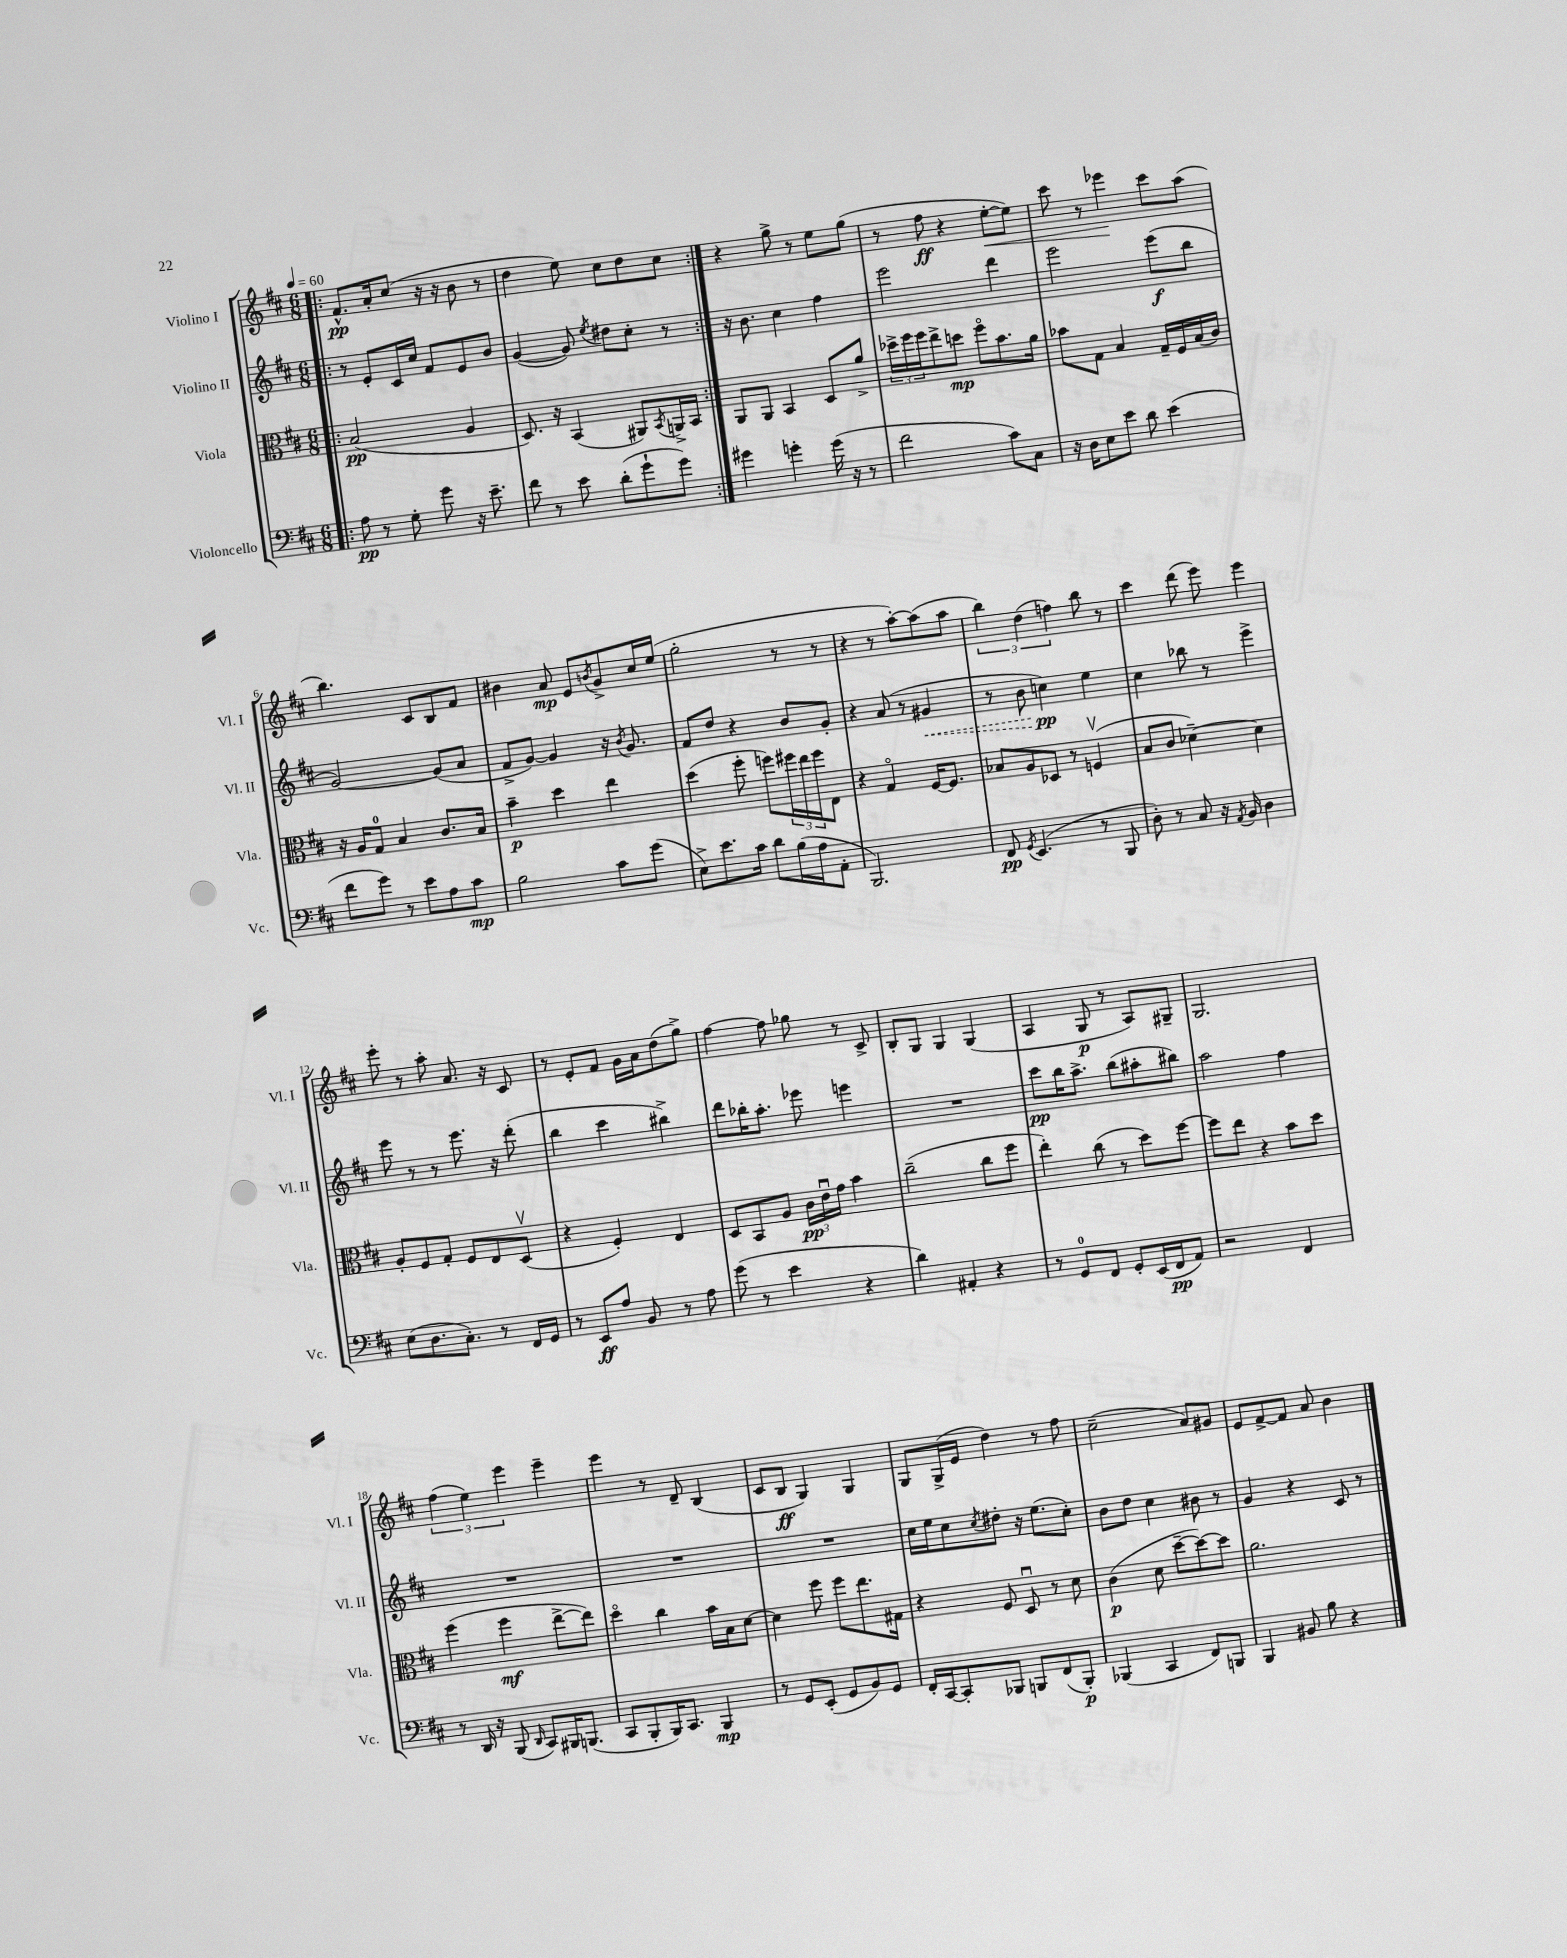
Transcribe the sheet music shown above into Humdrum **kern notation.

**kern	**kern	**kern	**kern
*staff4	*staff3	*staff2	*staff1
*clefF4	*clefC3	*clefG2	*clefG2
*k[f#c#]	*k[f#c#]	*k[f#c#]	*k[f#c#]
*M6/8	*M6/8	*M6/8	*M6/8
*MM60	*MM60	*MM60	*MM60
=!|:	=!|:	=!|:	=!|:
8A	(2B	8r	8.f#^^
8r	.	8e'	.
.	.	.	16a'
8G'	.	16c#	(8cc#
.	.	16cc#	.
8g	.	8f#	16r
.	.	.	16r
16r	4A	8e	8b
8.e~	.	.	.
.	.	8b	8r
=	=	=	=
8f#	8.D)	([4g	4dd
8r	.	.	.
.	16r	.	.
8e	(4BB	8g])	8ee)
.	.	8qee	.
(8d'	.	8dd#	8cc#
8g`	8AA#)	8cc#'	8dd
.	8qBB	.	.
8g)	16AA^	8r	8cc#
.	16BB	.	.
=:|!	=:|!	=:|!	=:|!
4g#	8AA	16r	4r
.	.	8.b	.
.	8AA	.	.
4g'	4BB	4cc#	8gg^
.	.	.	8r
(16g	8D	4ff#	8ee
16r	.	.	.
8r	8a^	.	(8gg
=	=	=	=
2f#	24dd-^	2eee	8r
.	24ff#	.	.
.	24ff#	.	.
.	8ee^	.	8ff#
.	8dd	.	4r
.	8ff#o	.	.
8c#)	8.b	4ddd	[8ee'
8C#	.	.	8ee])
.	16a	.	.
=	=	=	=
16r	8b-	2eee	8ccc#
16D	.	.	.
8E	8G	.	8r
8e	4B	.	4eee-
8d	.	.	.
(4e	16G~	(8eee	8ccc#
.	16F#	.	.
.	(16B	8bb	(8aa
.	16c#)	.	.
=	=	=	=
8f#	16r	[2g)	4.bb)
.	16A	.	.
8g)	8G	.	.
8r	4B	.	.
8e	.	.	8c#
8A	8.c#	(8g]	8B
8c#	.	8a	8f#
.	16B	.	.
=	=	=	=
2B	4b~	8f#^	4b#
.	.	[8g)	.
.	4dd	4g]	8a
.	.	.	8e
.	.	.	8qb
8c#	4ee	16r	8g^
.	.	8qb	.
.	.	8.g	.
(8g	.	.	16cc#
.	.	.	(16ee
=	=	=	=
8E^)	(4dd	8f#	2gg'
8.e	.	8dd	.
.	8ff#'	4r	.
16c#	.	.	.
8d	8ff)	.	.
(16B	24ff#	8b	8r
.	24ee	.	.
16A	.	.	.
.	24ff#	.	.
8AA'	8E	8g'	8r
=	=	=	=
2.BBB)	4r	4r	4r
.	4Go	(8a	8r
.	.	8r	[8aa')
.	[16F#	4g#	(8aa]
.	8.F#]	.	.
.	.	.	8aa
=	=	=	=
8FF#	8B-	8r	6bb)
8qGG	.	.	.
(4.EE	8A	8b	.
.	.	.	(6dd
.	8D-	4cc)	.
.	.	.	6ff)
.	8r	.	.
8r	(4Fv	4ee	8bb
8BBB	.	.	8r
=	=	=	=
8D')	8B	4cc#	4ccc#
8r	8c#	.	.
8C#	[4d-~)	8bb-	(8ddd
16r	.	8r	8eee)
8qAA	.	.	.
16BB	.	.	.
4D	4d-]	4eee^	4eee
=	=	=	=
(8E	8A'	8eee	8eee'
8.D	8F#	8r	8r
.	8G'	8r	8aa'
8.C#')	.	.	.
.	8F#	8.eee	8.a
8r	8E	.	.
.	.	16r	16r
16FF#	(8Dv	(8ddd'	8c#
16GG	.	.	.
=	=	=	=
8r	4r	4bb	8r
8EE	.	.	8e'
8A	4F#')	4ccc#	8f#
8BB	.	.	16g
.	.	.	16a
8r	4E	4bb#^)	(8dd
8A	.	.	8gg^)
=	=	=	=
(8g	8D	8ddd	[4ff#
8r	8BB	16bb-'	.
.	.	8.aa'	.
4e	8A	.	8ff#]
.	24c#	8eee-	8gg-
.	24eu	.	.
.	24g	.	.
4r	4b	4eee	8r
.	.	.	8c#^
=	=	=	=
4d)	(2cc#~	2.r	8B'
.	.	.	8G
4AA#'	.	.	4G
4r	8cc#	.	(4G
.	8ff#	.	.
=	=	=	=
8r	4ee')	8ccc#	4A
8GG	.	16bb	.
.	.	8.aa^	.
8FF#	(8cc#	.	8G
8GG'	8r	(8bb	8r
(16EE	8dd)	8aa#'	8A)
16FF#	.	.	.
8AA)	[8ff#	8bb#)	8G#~
=	=	=	=
2r	8ff#]	2aa	2.G
.	8ee	.	.
.	4r	.	.
4FF#	8b	4ff#	.
.	8dd	.	.
=	=	=	=
8r	(4ff#	2.r	(6ff#
16DD	.	.	.
.	.	.	6ee)
16r	.	.	.
(8BBB	4ff#	.	.
.	.	.	6eee
16qqDD	.	.	.
8CC#)	.	.	.
16BBB#	[8ee^	.	4eee~
(8.BBB	.	.	.
.	8ee])	.	.
=	=	=	=
8CC#	4ddo	2.r	4eee
8BBB'	.	.	.
16BBB)	4cc#	.	8r
8.CC#	.	.	.
.	.	.	8d~
4BBB	16b	.	(4B
.	16B	.	.
.	[8d	.	.
=	=	=	=
8r	4d]	2.r	8c#
8GG	.	.	8B
(8EE'	8ff#	.	4G)
8GG	8ff#	.	.
8BB)	8.ee	.	4G
8GG	.	.	.
.	16G#	.	.
=	=	=	=
16FF#'	4r	16cc#	8G
[16CC#	.	16ee	.
8CC#']	.	8cc#	(16G^
.	.	.	16e
.	.	8qcc#	.
8BBB-	8F#	8dd#'	4dd)
8BBB	8Du	16r	.
.	.	(8.ee	.
(8FF#	8r	.	8r
8BBB')	8d	8cc#')	8ff#
=	=	=	=
(4BBB-	(4c#	8b	(2cc#~
.	.	8dd	.
4CC#	8d	4cc#	.
.	[8dd~	.	.
8FF#)	8dd_)	8b#	8a)
8BBB	8dd]	8r	8g#
=	=	=	=
4BBB	2.a	4g	8e
.	.	.	[8f#^
8BB#	.	4r	8f#]
8B	.	.	8a
4r	.	8c#	4b
.	.	8r	.
==	==	==	==
*-	*-	*-	*-
